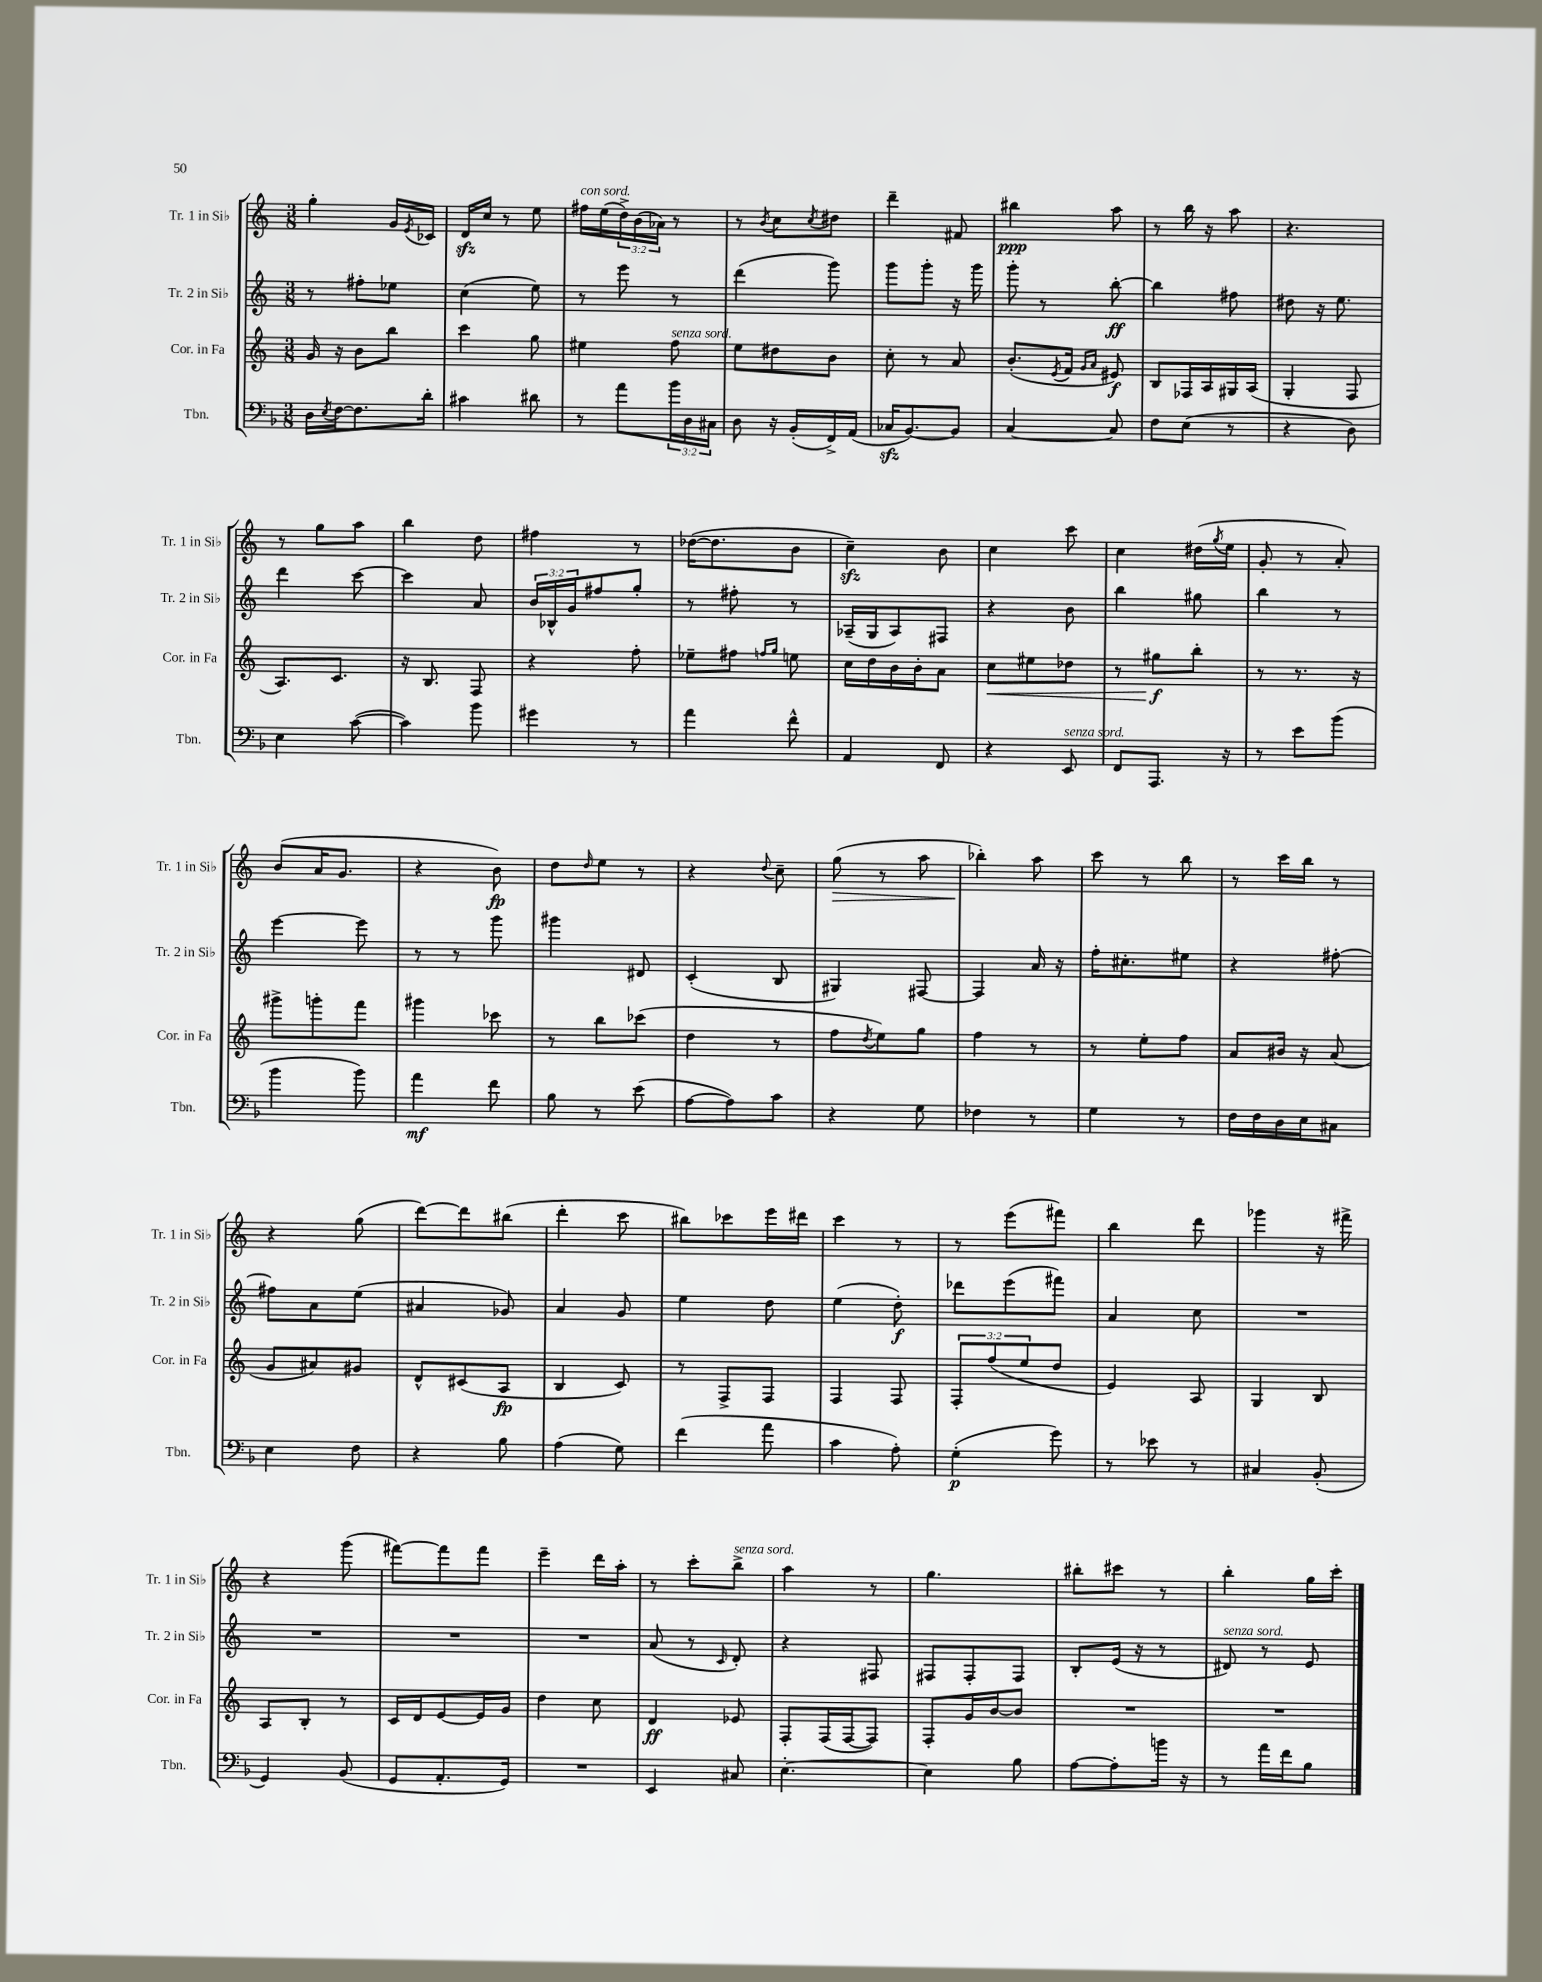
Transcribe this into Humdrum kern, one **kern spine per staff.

**kern	**kern	**kern	**kern
*staff4	*staff3	*staff2	*staff1
*clefF4	*clefG2	*clefG2	*clefG2
*k[b-]	*k[]	*k[]	*k[]
*M3/8	*M3/8	*M3/8	*M3/8
16D	16g	8r	4gg'
8qE	.	.	.
[16F	16r	.	.
8.F]	8b	8ff#'	.
.	8bb	8ee-	16g
.	.	.	8qe
16d'	.	.	16c-
=	=	=	=
4c#	4ccc	(4cc	16d
.	.	.	16cc
.	.	.	8r
8d#	8gg	8ee)	8ee
=	=	=	=
8r	4ee#	8r	16ff#
.	.	.	(16ee
8a	.	8eee	24dd^)
.	.	.	(24b
.	.	.	24a-)
24b-	8ff	8r	8r
24D	.	.	.
24C#	.	.	.
=	=	=	=
8D	8ee	(4ddd	8r
.	.	.	8qb
16r	8dd#	.	8cc
(16BB-'	.	.	.
.	.	.	8qcc
16FF^)	8b	8ggg)	8dd#
(16AA	.	.	.
=	=	=	=
16C-	8cc'	8ggg	4ddd~
[8.BB-)	.	.	.
.	8r	8ggg'	.
8BB-]	8a	16r	8f#
.	.	16ggg	.
=	=	=	=
[4C	(8.b'	8ggg'	4bb#
.	.	8r	.
.	8qe	.	.
.	16f	.	.
.	16qqg	.	.
.	16qqa	.	.
8C]	8e#)	[8bb'	8aa
=	=	=	=
8F	8B	4bb]	8r
(8E	16F-	.	16bb
.	16A	.	16r
8r	16G#	8ff#	8aa
.	(16A	.	.
=	=	=	=
4r	4G'	8dd#	4.r
.	.	16r	.
.	.	8.ee	.
8D)	8F	.	.
=	=	=	=
4E	8.A)	4ddd	8r
.	.	.	8gg
.	8.c	.	.
([8c	.	[8ccc	8aa
=	=	=	=
4c])	16r	4ccc]	4bb
.	8.B	.	.
8b-	8F	8a	8dd
=	=	=	=
4g#	4r	24b	4ff#
.	.	24B-^^	.
.	.	24g	.
.	.	8ff#	.
8r	8ff'	8gg'	8r
=	=	=	=
4a	8ee-~	8r	([16dd-
.	.	.	8.dd-]
.	8ff#	8ff#'	.
.	16qqff	.	.
.	16qqgg	.	.
8f^^	8ee	8r	8b
=	=	=	=
4AA	16cc	(16A-~	4cc~)
.	16dd	16G	.
.	16b	8A-)	.
.	16b'	.	.
8FF	8a	8F#	8b
=	=	=	=
4r	8cc	4r	4cc
.	8ee#	.	.
8EE	8dd-	8b	8ccc
=	=	=	=
8FF	8r	4bb	4cc
8.AAA	8gg#	.	.
.	8bb'	8gg#	(16dd#
.	.	.	8qgg
16r	.	.	16ee
=	=	=	=
8r	8r	4bb	8g'
8e	8.r	.	8r
(8b-	.	8r	8a')
.	16r	.	.
=	=	=	=
4b-	8ggg#^	[4eee	(8b
.	8ggg'	.	16a
.	.	.	8.g
8b-)	8fff	8eee]	.
=	=	=	=
4a	4ggg#	8r	4r
.	.	8r	.
8f	8ccc-	8ggg	8b)
=	=	=	=
8B-	8r	4ggg#	8dd
.	.	.	16qqdd
8r	8bb	.	8ee
(8e	(8ccc-	8d#	8r
=	=	=	=
[8A	4dd	(4c'	4r
8A])	.	.	.
.	.	.	8qqdd
8c	8r	8B	8cc~
=	=	=	=
4r	8ff	4G#)	(8gg
.	8qdd	.	.
.	8ee)	.	8r
8G	8gg	[8F#	8aa
=	=	=	=
4F-	4ff	4F#]	4bb-')
8r	8r	16a	8aa
.	.	16r	.
=	=	=	=
4G	8r	16ff'	8ccc
.	.	8.cc#'	.
.	8ee'	.	8r
8r	8ff	8ee#	8bb
=	=	=	=
16F	8a	4r	8r
16F	.	.	.
16D	16b#	.	16ccc
16E	16r	.	16bb
8C#	(8a	[8ff#'	8r
=	=	=	=
4E	8g	8ff#]	4r
.	8a#)	8a	.
8F	8g#	(8ee	(8gg
=	=	=	=
4r	8d^^	4a#	[8ddd)
.	(8c#	.	8ddd]
8B-	8A	8g-)	(8bb#
=	=	=	=
(4A	4B	4a	4ddd'
8G)	8c)	8g	8ccc
=	=	=	=
(4f	8r	4ee	8bb#)
.	8F^	.	8ccc-
8a	8F	8dd	16eee
.	.	.	16ddd#
=	=	=	=
4c	4F	(4ee	4ccc
8A')	8F	8dd')	8r
=	=	=	=
(4G'	12F'	8ddd-	8r
.	(12ff	.	.
.	.	(8eee	(8eee
.	12ee	.	.
8g)	8dd	8fff#)	8fff#)
=	=	=	=
8r	4e)	4a	4bb
8e-	.	.	.
8r	8A	8cc	8ddd
=	=	=	=
4C#	4G	4.r	4ggg-
(8BB-'	8B	.	16r
.	.	.	16fff#^
=	=	=	=
4GG)	8A	4.r	4r
.	8B'	.	.
(8BB-	8r	.	(8ggg
=	=	=	=
8GG	16c	4.r	[8fff#)
.	16d	.	.
8.AA'	[8e	.	8fff#]
.	16e]	.	8fff#
16GG)	16g	.	.
=	=	=	=
4.r	4dd	4.r	4eee~
.	8cc	.	16ddd
.	.	.	16aa'
=	=	=	=
4EE	4d	(8a	8r
.	.	8r	8ccc'
.	.	16qqc	.
8C#	8e-	8d')	8bb^
=	=	=	=
[4.E'	8F'	4r	4aa
.	(16F	.	.
.	[16F	.	.
.	8F])	8F#	8r
=	=	=	=
4E]	8F'	8F#	4.gg
.	16g	8F#'	.
.	[16b	.	.
8B-	8b]	8F#	.
=	=	=	=
[8A	4.r	8B'	8bb#'
8A']	.	(16e	8ccc#
.	.	16r	.
16b	.	8r	8r
16r	.	.	.
=	=	=	=
8r	4.r	8d#)	4bb'
16a	.	8r	.
16f	.	.	.
8B-	.	8e	16gg
.	.	.	16ccc'
==	==	==	==
*-	*-	*-	*-
